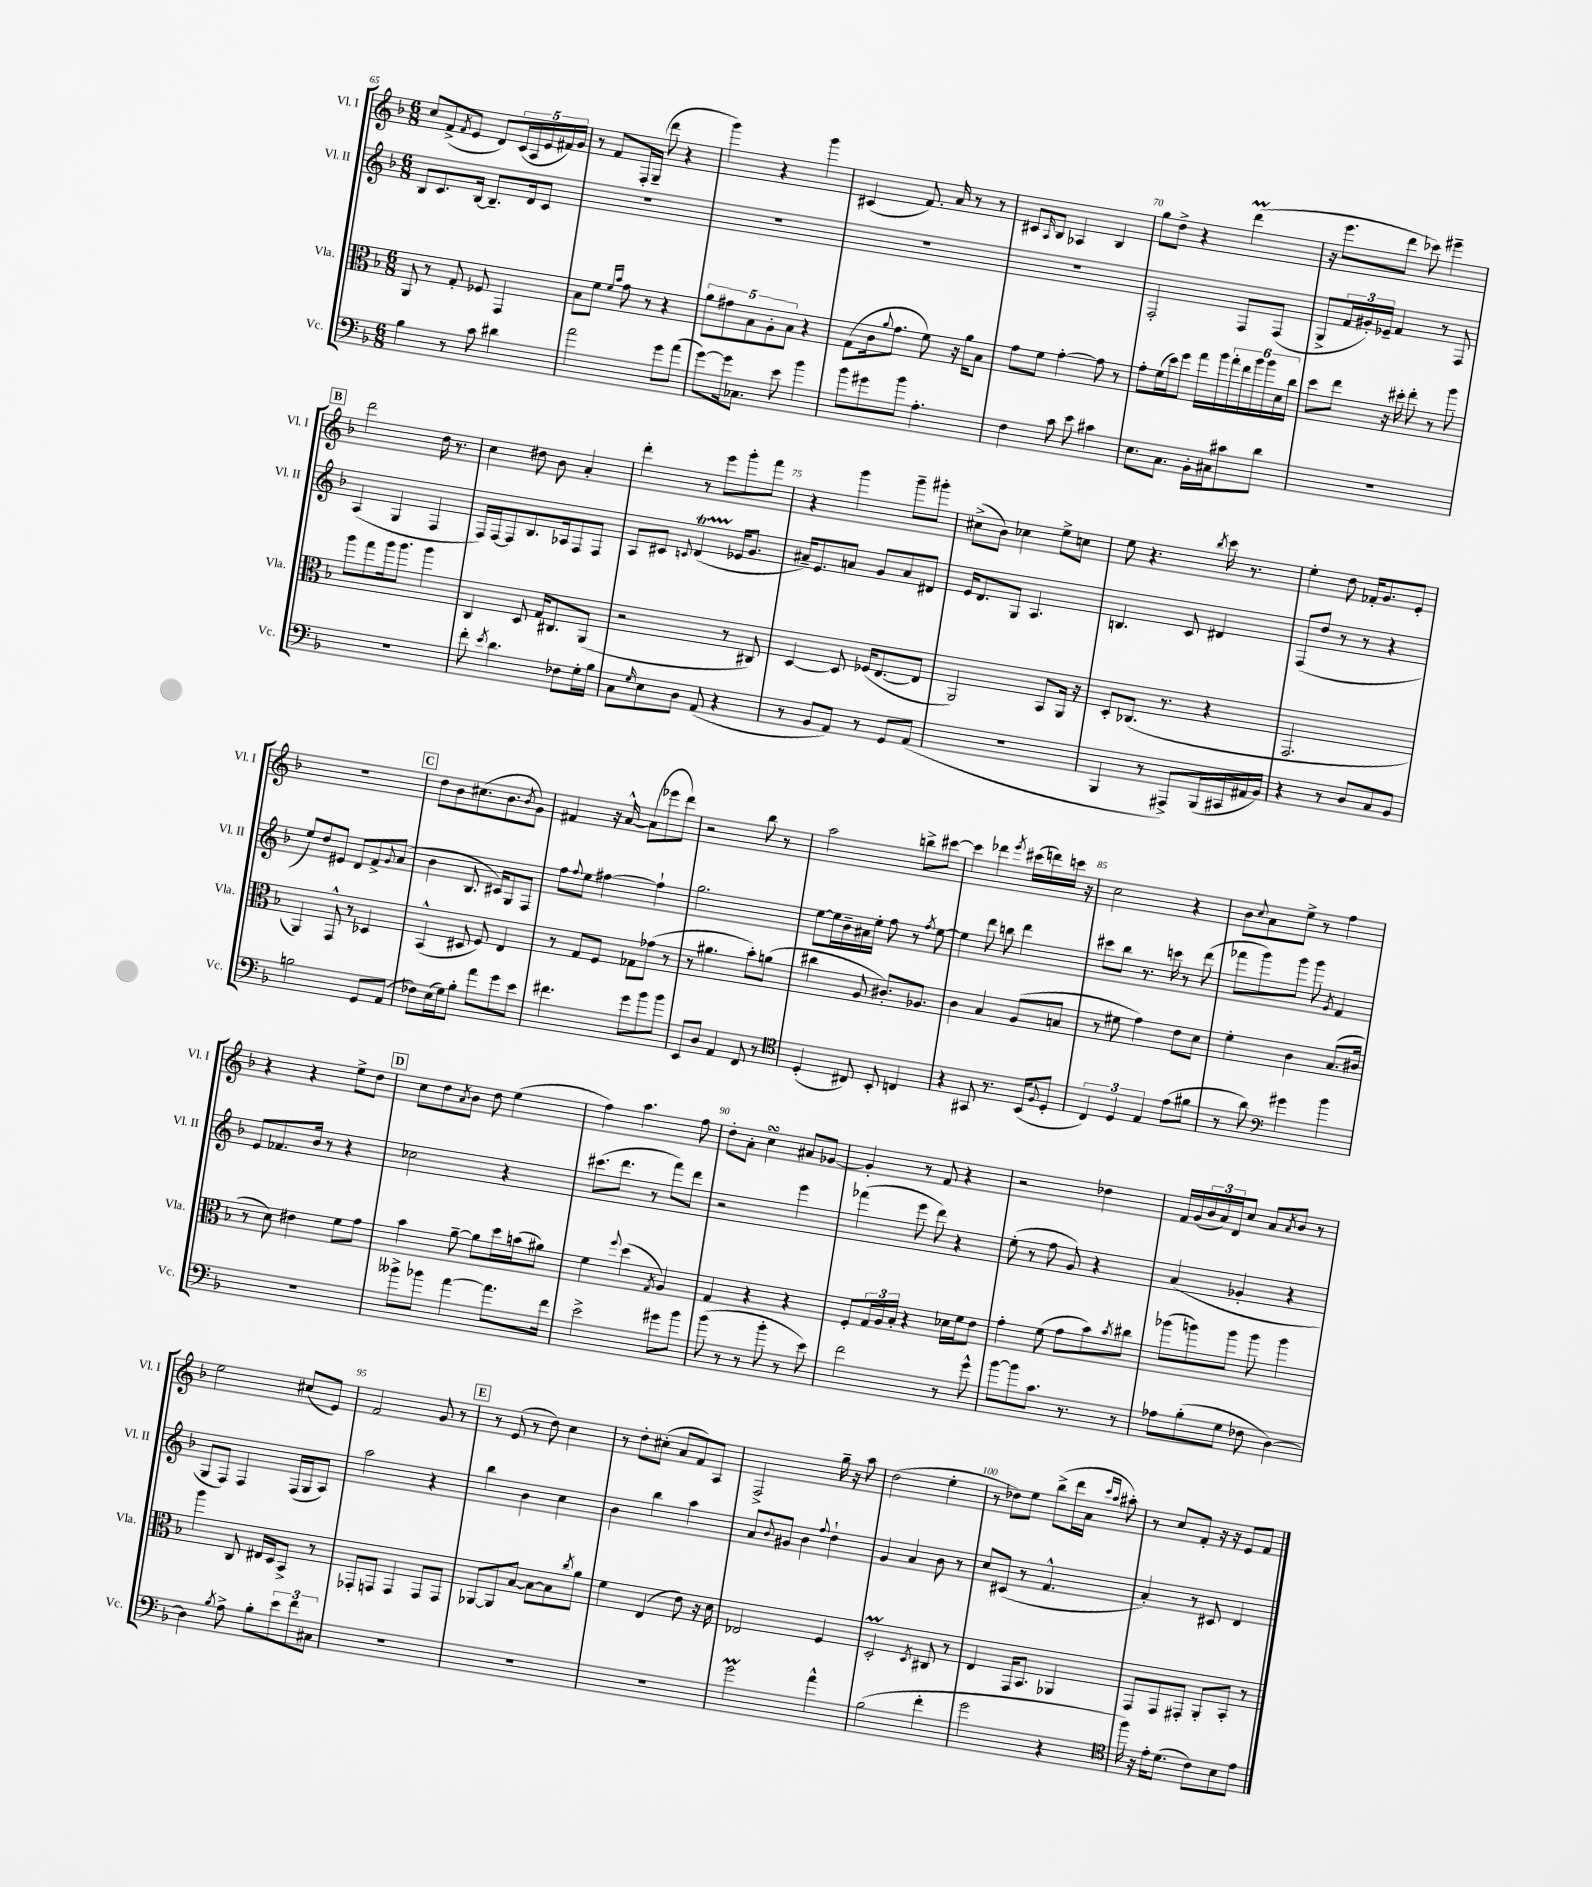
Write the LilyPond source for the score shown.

<<
\new StaffGroup <<
\new Staff = "s0" \with { instrumentName = "Vl. I" shortInstrumentName = "Vl. I" } {
    \clef treble \key f \major \numericTimeSignature \time 6/8
    c''8 f'8->( \acciaccatura { f'8 } e'8 d'8) \tuplet 5/4 { c'16( a16 e'16 fis'16) g'16 } |
    r8 f'8 f16-. g16--( d'''8 r4 |
    g'''4) r4 g'''4 |
    cis'4( f'8.) a'16 r8 r8 |
    cis'8 \grace { a16 } bes8 aes4 bes4 |
    g''8 d''8-> r4 d'''4\prall( |
    r16 e'''8. d'''8 ces'''8) eis'''4-- |
    \mark \markup { \box "B" } d'''2 d''16 r8. |
    c''4 dis''8 bes'8 a'4-. |
    d'''4-. r8 e'''8 g'''8-. f'''8 |
    r4 g'''4 g'''8-- gis'''8-. |
    cis''8->( bes'8) ces''4 e''8-> c''8 |
    e''8 r4. \acciaccatura { bes''8 } c'''16 r8. |
    e''4-. d''8 fes'16-. g'8. e'8-. |
    R2. |
    \mark \markup { \box "C" } d''8 bes'8 cis''8.( bes'8. \acciaccatura { bes'8 } g'8) |
    fis'4 r16 a'16~-^ a'8( ees'''8 d'''8) |
    r2 bes''8 r8 |
    a''2 b''8-> cis'''8~ |
    cis'''4 des'''4 \acciaccatura { e'''8 } cis'''16( d'''16) c'''16 r16 |
    c''2 r4 |
    bes'8 \appoggiatura { c''8 } a'8 e''8-> r8 f''4 |
    r4 r4 e''8-> d''8 |
    \mark \markup { \box "D" } c''8 d''8 \acciaccatura { a'8 } bes'8 d''8 e''4( |
    f''4) a''4. f''8 |
    d''8-. a'8-. c''4\turn ais'8 ges'8~ |
    ges'4-. r8 f'8 r4 |
    r2 des''4 |
    f'16 g'16( \tuplet 3/2 { bes'16 a'16) d'16 } c''8 a'8 \acciaccatura { a'8 } bes'8 r8 |
    e''2 cis''8( e'8) |
    f'2 g'8 r8 |
    \mark \markup { \box "E" } r8 e'8( r8 d''8) c''4 |
    r8 d''8-. cis''8-.( a'8 f'8) a8 |
    f2-> g''16-- r16 a''8 |
    d''2( e''4-. |
    r8 des''8) e''8 bes''8->( d'''16 a'16 \grace { c'''16 a''16 } ais''8-.) |
    r8 c''8 f'8-. r16 r16 e'8 f'8 \bar "|." |
}
\new Staff = "s1" \with { instrumentName = "Vl. II" shortInstrumentName = "Vl. II" } {
    \clef treble \key f \major \numericTimeSignature \time 6/8
    bes8 c'8. bes16~ bes8.-- d'16 c'8 |
    R2. |
    R2. |
    R2. |
    R2. |
    f2-. f8 f8( |
    g8-> \tuplet 3/2 { f'16 gis'16-.) ees'16-- } f'4 r8 f8 |
    \mark \markup { \box "B" } a4( g4 f4 |
    f16) f16~ f8 bes8. aes16 f8 f8 |
    a8 cis'8 \appoggiatura { c'8 } d'4\startTrillSpan( ees'16\stopTrillSpan g'8. |
    ais'16--) e'8. a'8 g'8 a'8 dis'8 |
    e'16 d'8. g8 a4. |
    b4. c'8 dis'4 |
    f8( d''8 r8 r8 r4 |
    e''8) d''8 eis'8 d'8 f'8-> \appoggiatura { g'8 } a'8( |
    \mark \markup { \box "C" } bes'4 bes8. cis'16) g8 f8 |
    f''8 \appoggiatura { f''8 } e''8 fis''4~ fis''4-! |
    g''2. |
    e''8~ e''16 bes'16-- ais'16 e''16-. f''8 r8 \acciaccatura { f''8 } e''8~ |
    e''4 d'''8 b''8 d'''4 |
    cis'''8 bes''8 r8. c'''16 r8 d'''8( |
    fes'''8 g'''8) g'''8 g'''8 \acciaccatura { g'8 } f'4 |
    e'8 fes'8. bes'16 r8 r4 |
    \mark \markup { \box "D" } ces''2 r4 |
    cis'''8.( d'''8. r8 f'''8) d'''8 |
    r2 e'''4 |
    fes'''4( e'''8 d'''8) r4 |
    e''8-.( r8 f''8 g'8) r4 |
    a'4( ges'4-. r4 |
    g8 f8) f4 f16( g16 a8) |
    a''2 r4 |
    \mark \markup { \box "E" } bes''4 bes'4 c''4 |
    bes'4 bes''4 a''4 |
    a'8 \appoggiatura { bes'8 } gis'8 bes'4 \appoggiatura { f''8 } d''4-! |
    g'4 a'4 bes'8 r8 |
    c''8 cis'8( r8 f'4.-^ |
    a'4-.) r8 cis'8 d'4 \bar "|." |
}
\new Staff = "s2" \with { instrumentName = "Vla." shortInstrumentName = "Vla." } {
    \clef alto \key f \major \numericTimeSignature \time 6/8
    a,8 r8 g8-. fes8 g,4 |
    bes8 f'8 \grace { f'16 bes'16 } g'8 r8 r4 |
    \tuplet 5/4 { a'8 gis'8 bes8 a8-. bes8 } r4 |
    g8( c'16 \appoggiatura { a'8 } g'8. f'8) r16 a'16 bes8 |
    g'8 f'8 g'4~-. g'8 r8 |
    g'8-. f'16( d''16) f''8 g''16 a''16 \tuplet 6/4 { g''16-. e''16 a''16 a''16 d'16 c''16 } |
    d''8 e''8 r16 dis''16-. e''8-. r8 a''8 |
    \mark \markup { \box "B" } a''8 g''8 a''16 a''8. a''4 |
    c4 d8 g16 cis8. a,8( |
    r2 r8 cis8) |
    d4~ d8 fes16( e8.~ e8 |
    a,2) bes,8 a,16 r16 |
    d8-. ces8.( r8. r4 |
    g,2. |
    a,4) g,8-^ r8 des4 |
    \mark \markup { \box "C" } bes,4-^( dis8 f8) e4 |
    r8 g8 f8 ges8 ges'8( r8 |
    r8 ais'4. bes'8-.) a'8( |
    cis''4 a8 cis'8.-.) aes8. |
    c'4 bes4 a8( b8 |
    r8 fis'8 g'4) e'8 d'8 |
    f'4-. c'4 bes8.( cis'16 |
    r8 d'8) eis'4 f'8 g'8 |
    \mark \markup { \box "D" } bes'4 a'8~-- a'8 d''16 b'16( ais'8) |
    f'4 \appoggiatura { f''8 } d''4( \acciaccatura { g8 } a4) |
    g4 r4 r4 |
    f8-. \tuplet 3/2 { g16 a16 bes16-. } r4 des'16 f'16 e'8 |
    g'4-. f'8( g'8 bes'8) \acciaccatura { bes'8 } cis''8 |
    aes''8( a''8) a''8 a''8 a''4 |
    a''4 c8 eis16 d16 bes,8-> r8 |
    ges,8-. g,8 g,4 g,8 g,8 |
    \mark \markup { \box "E" } aes,8~ aes,8 bes8~ bes8~ bes8 \acciaccatura { c''8 } a'8 |
    f'4 e4( e'8) r16 d'16 |
    ees2 f4 |
    d2-.\prall \acciaccatura { d8 } cis8 r8 |
    e4 g,16 bes,8. aes,4 |
    g,8 g,8 gis,8-. a,8-. bes,8-. r8 \bar "|." |
}
\new Staff = "s3" \with { instrumentName = "Vc." shortInstrumentName = "Vc." } {
    \clef bass \key f \major \numericTimeSignature \time 6/8
    bes4 r8 c'8 dis'4 |
    a'2 g'8 a'8( |
    g'8~) g'16 ces8. e'8 bes'4 |
    bes'8 gis'8 bes'8 a4.-. |
    f4 c'8 e'8 cis'4 |
    e8. c8. bes,16-. cis16 cis'8 d'8 |
    R2. |
    \mark \markup { \box "B" } R2. |
    f'8-. \acciaccatura { e'8 } d'4. fes8 g16-. bes16 |
    c8 \grace { g16 } e8 d8 a,8( r4 |
    r8 bes,8 a,8) r8 g,8 a,8( |
    R2. |
    bes,,4 r8 ais,,8->) bes,,16( cis,16 ais,16 bes,16) |
    r4 r8 d8 c8 bes,8 |
    b2 g,8 a,8( |
    \mark \markup { \box "C" } fes8) e16( g16) bes8-. a'8 g'8 e'8 |
    fis'4. g'8 bes'8 bes'8 |
    e,8 d8 a,4 f,8 r8 |
    \clef tenor d4-.( cis8) bes,8-. c4 |
    r4 gis,8 r8. bes,16( \appoggiatura { f8 } d8-. |
    \tuplet 3/2 { c4) d4 e4 } e'8( fis'8 |
    r8 a'8) \clef bass gis'4 bes'4 |
    R2. |
    \mark \markup { \box "D" } beses'8-> bes'8 a'4~ a'8. f'16 |
    e'2-> gis'8 bes'8 |
    bes'8( r8 r8 bes'8-. r8 e'8) |
    f'2 r8 g'8-^ |
    bes'8~ bes'8 c'8. r8. r8 |
    aes8 bes8-.( g8 fes8 d4~) |
    d4 \acciaccatura { bes8 } a8-> bes8-. \tuplet 3/2 { e'8 f'8 cis8 } |
    R2. |
    \mark \markup { \box "E" } R2. |
    R2. |
    g'2\prall a'4-^ |
    bes2( f'4-. |
    g'2 r4 |
    \clef tenor f''16) r16 e'16-. d'8.( c'8) bes8 e'8 \bar "|." |
}
>>
>>
\layout { \context { \Score currentBarNumber = #65 \override BarNumber.break-visibility = ##(#f #t #t) barNumberVisibility = #(every-nth-bar-number-visible 5) } }
